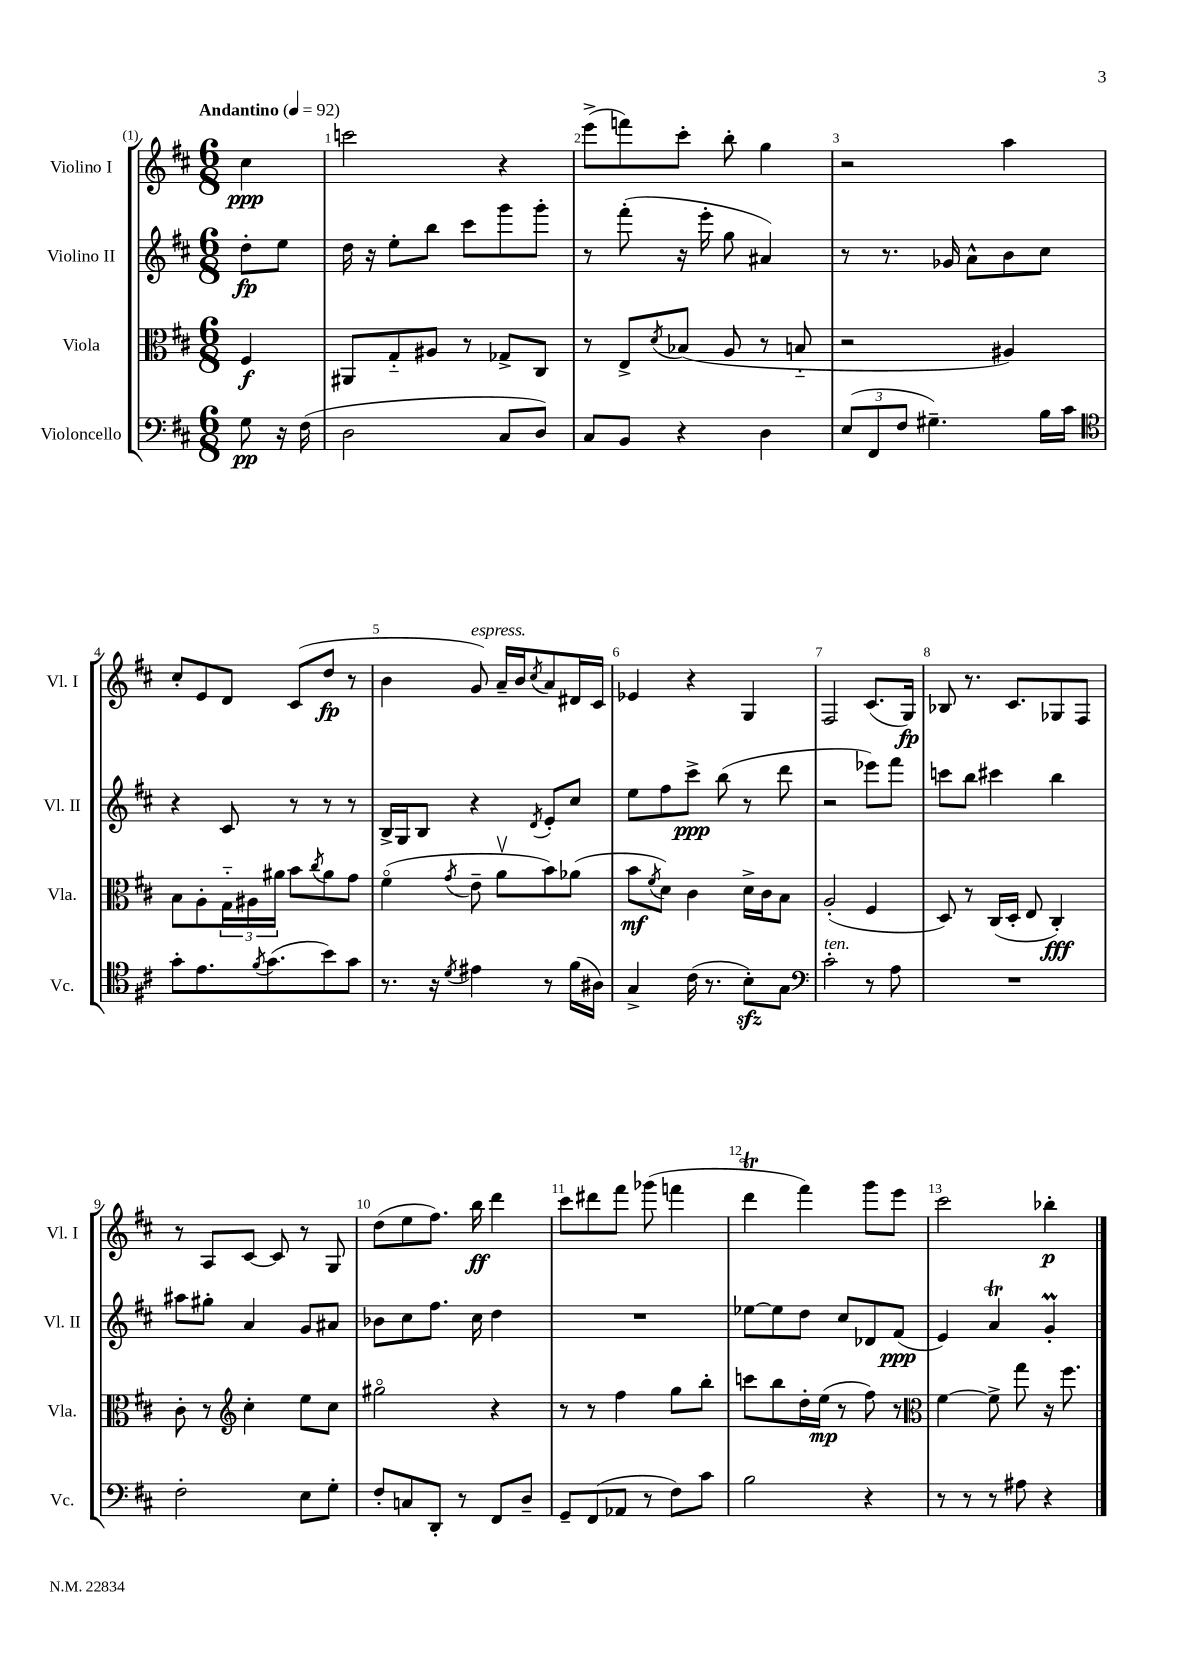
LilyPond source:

<<
\new StaffGroup <<
\new Staff = "s0" \with { instrumentName = "Violino I" shortInstrumentName = "Vl. I" } {
    \clef treble \key d \major \numericTimeSignature \time 6/8 \partial 4 \tempo "Andantino" 4 = 92
    cis''4\ppp |
    c'''2 r4 |
    e'''8->( f'''8) cis'''8-. b''8-. g''4 |
    r2 a''4 |
    cis''8-. e'8 d'8 cis'8( d''8\fp r8 |
    b'4 g'8^\markup { \italic "espress." }) a'16-- b'16 \acciaccatura { cis''8 } a'8 dis'16 cis'16 |
    ees'4 r4 g4 |
    fis2 cis'8.( g16\fp) |
    bes8 r8. cis'8. ges8 fis8 |
    r8 a8 cis'8~ cis'8 r8 g8 |
    d''8( e''8 fis''8.) b''16\ff d'''4 |
    cis'''8 dis'''8 fis'''8 ges'''8( f'''4 |
    d'''4\trill fis'''4) g'''8 e'''8 |
    cis'''2 bes''4-.\p \bar "|." |
}
\new Staff = "s1" \with { instrumentName = "Violino II" shortInstrumentName = "Vl. II" } {
    \clef treble \key d \major \numericTimeSignature \time 6/8 \partial 4
    d''8-.\fp e''8 |
    d''16 r16 e''8-. b''8 cis'''8 g'''8 g'''8-. |
    r8 fis'''8-.( r16 e'''16-. g''8 ais'4) |
    r8 r8. ges'16 a'8-^ b'8 cis''8 |
    r4 cis'8 r8 r8 r8 |
    b16-> g16 b8 r4 \acciaccatura { d'8 } e'8-. cis''8 |
    e''8 fis''8 cis'''8->\ppp b''8( r8 d'''8 |
    r2 ees'''8) fis'''8 |
    c'''8 b''8 cis'''4 b''4 |
    ais''8 gis''8-. a'4 g'8 ais'8 |
    bes'8 cis''8 fis''8. cis''16 d''4 |
    R2. |
    ees''8~ ees''8 d''8 cis''8 des'8 fis'8\ppp( |
    e'4) a'4\trill g'4-.\prall \bar "|." |
}
\new Staff = "s2" \with { instrumentName = "Viola" shortInstrumentName = "Vla." } {
    \clef alto \key d \major \numericTimeSignature \time 6/8 \partial 4
    fis4\f |
    ais,8 g8-_ ais8 r8 ges8-> cis8 |
    r8 e8-> \acciaccatura { d'8 } bes8( a8 r8 b8-_ |
    r2 ais4) |
    b8 a8-. \tuplet 3/2 { g16-_ ais16 ais'16 } b'8 \acciaccatura { cis''8 } ais'8 g'8 |
    fis'4\flageolet( \acciaccatura { g'8 } e'8-- a'8\upbow b'8) aes'8( |
    b'8\mf \acciaccatura { fis'8 } d'8) cis'4 d'16-> cis'16 b8 |
    a2-.( fis4 |
    d8) r8 cis16( d16-. e8 cis4-.\fff) |
    cis'8-. r8 \clef treble cis''4-. e''8 cis''8 |
    gis''2\flageolet r4 |
    r8 r8 fis''4 g''8 b''8-. |
    c'''8 b''8 d''16-. e''16\mp( r8 fis''8) r8 |
    \clef alto fis'4~ fis'8-> g''8 r16 fis''8. \bar "|." |
}
\new Staff = "s3" \with { instrumentName = "Violoncello" shortInstrumentName = "Vc." } {
    \clef bass \key d \major \numericTimeSignature \time 6/8 \partial 4
    g8\pp r16 fis16( |
    d2 cis8 d8) |
    cis8 b,8 r4 d4 |
    \tuplet 3/2 { e8( fis,8 fis8 } gis4.--) b16 cis'16 |
    \clef tenor g'8-. e'8. \acciaccatura { fis'8 } g'8.( b'8) g'8 |
    r8. r16 \acciaccatura { d'8 } eis'4 r8 fis'16( ais16) |
    g4-> cis'16( r8. b8-.\sfz) g8 |
    \clef bass cis'2-.^\markup { \italic "ten." } r8 a8 |
    R2. |
    fis2-. e8 g8-. |
    fis8-. c8 d,8-. r8 fis,8 d8-- |
    g,8-- fis,8( aes,8 r8 fis8) cis'8 |
    b2 r4 |
    r8 r8 r8 ais8 r4 \bar "|." |
}
>>
>>
\layout { \context { \Score \override BarNumber.break-visibility = ##(#f #t #t) barNumberVisibility = #all-bar-numbers-visible } }
